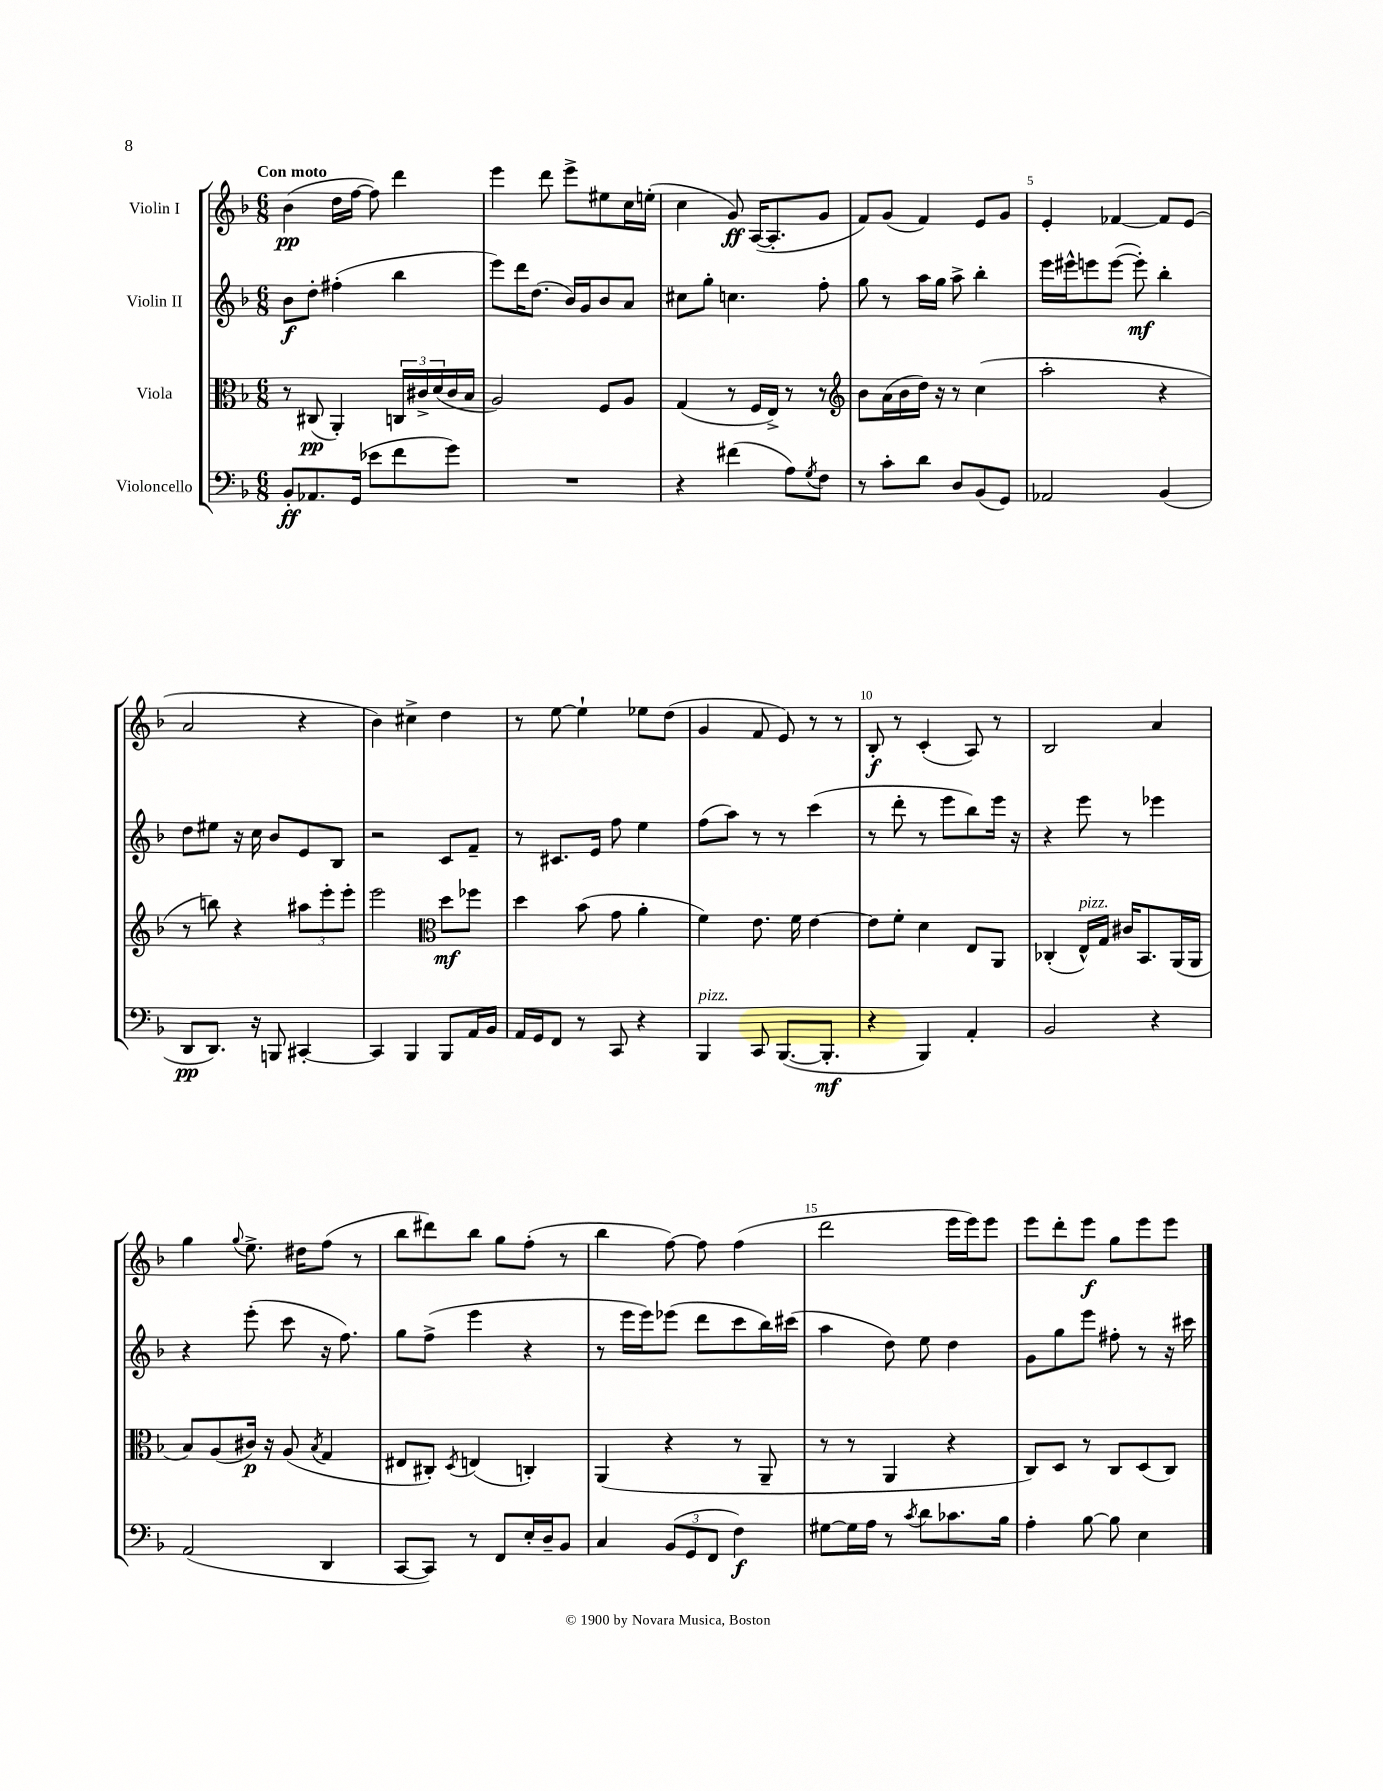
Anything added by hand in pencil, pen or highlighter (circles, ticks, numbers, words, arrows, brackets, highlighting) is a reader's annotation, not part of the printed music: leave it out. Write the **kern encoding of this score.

**kern	**kern	**kern	**kern
*staff4	*staff3	*staff2	*staff1
*clefF4	*clefC3	*clefG2	*clefG2
*k[b-]	*k[b-]	*k[b-]	*k[b-]
*M6/8	*M6/8	*M6/8	*M6/8
8BB-'/L	8r	8b-\L	(4b-\
8.AA-/	(8C#/	8dd'\J	.
.	4AA'/)	(4ff#'\	16dd\LL
(16GG/Jk	.	.	[16ff\JJ
8e-\L	.	.	8ff\])
8f\	24C/LL	4bb-\	4ddd\
.	24c#^/	.	.
.	(24d/	.	.
8g\J)	16c#/	.	.
.	16B-/JJ	.	.
=	=	=	=
2.r	2A/)	8eee\L)	4eee\
.	.	16ddd\K	.
.	.	(8.dd\J	.
.	.	.	8ddd\
.	.	16b-/LL)	8eee^\L
.	.	16g/J	.
.	8F/L	8b-/	8ee#\
.	8A/J	8a/J	16cc\L
.	.	.	(16ee'\JJ
=	=	=	=
4r	(4G/	8cc#\L	4cc\
.	.	8gg'\J	.
(4f#\	8r	4.cc\	8g/)
.	16F/LL	.	([16A/LK
.	16E^/JJ)	.	8.A'/]
8A\L)	8r	.	.
8qG/	.	.	.
8F\J	8r	8ff'\	8g/J
=	=	=	=
*	*clefG2	*	*
8r	8b-\L	8gg\	8f/L)
8c'\L	(16a\L	8r	(8g/J
.	16b-\	.	.
8d\J	16dd\JJ)	16aa\LL	4f/)
.	16r	16gg\JJ	.
8D/L	8r	8aa^\	.
(8BB-/	(4cc\	4bb-'\	8e/L
8GG/J)	.	.	8g/J
=	=	=	=
2AA-/	2aa'\	16eee\LL	4e'/
.	.	16eee#^^\J	.
.	.	8eee\	.
.	.	([8eee\J	[4f-/
.	.	8eee'\])	.
(4BB-/	4r	4bb-'\	8f-/]L
.	.	.	(8e/J
=	=	=	=
8DD/L	8r	8dd\L	2a/
8.DD/J)	8bb\)	8ee#\J	.
.	4r	16r	.
16r	.	16cc\	.
8BBB/	.	8b-/L	.
[4CC#'/	12aa#\L	8e/	4r
.	12eee'\	.	.
.	.	8B-/J	.
.	12eee'\J	.	.
=	=	=	=
4CC#/]	2eee\	2r	4b-\)
4BBB-/	.	.	4cc#^\
*	*clefC3	*	*
8BBB-/L	8dd\L	8c/L	4dd\
16AA/L	8ff-\J	8f~/J	.
16BB-/JJ	.	.	.
=	=	=	=
16AA/LL	4dd\	8r	8r
16GG/J	.	.	.
8FF/J	.	8.c#/L	[8ee\
8r	(8b-\	.	4ee`\]
.	.	16e/Jk	.
8CC/	8g\	8ff\	.
4r	4a'\	4ee\	8ee-\L
.	.	.	(8dd\J
=	=	=	=
4BBB-/	4f\)	(8ff\L	4g/
.	.	8aa\J)	.
8CC/	8.e\	8r	8f/
([8.BBB-/L	.	8r	8e/)
.	16f\	.	.
.	[4e\	(4ccc\	8r
8.BBB-'/]J	.	.	.
.	.	.	8r
=	=	=	=
4r	8e\]L	8r	8B-'/
.	8f'\J	8ddd'\	8r
4BBB-/)	4d\	8r	(4c'/
.	.	8eee\L	.
4AA'/	8E/L	8bb-\)	8A/)
.	8AA/J	16eee\Jk	8r
.	.	16r	.
=	=	=	=
2BB-/	(4C-'/	4r	2B-/
.	16E^^/LL)	8eee\	.
.	16G/JJ	.	.
.	16c#/LK	8r	.
.	8.BB-/	.	.
4r	.	4eee-\	4a/
.	(16AA/L	.	.
.	16AA/JJ	.	.
=	=	=	=
(2AA/	8B-/L)	4r	4gg\
.	(8A/	.	.
.	.	.	8qqgg/
.	16c#/Jk)	(8eee'\	8.ee^\
.	16r	.	.
.	(8A/	8ccc\	.
.	.	.	16dd#\LK
.	8qB-/	.	.
4DD/	4G/	16r	(8ff\J
.	.	8.ff\)	.
.	.	.	8r
=	=	=	=
[8CC/L	8E#/L	8gg\L	8bb-\L
8CC/]J)	8C#'/J)	(8ff^\J	8ddd#\)
.	8qD/	.	.
8r	(4E/	4eee\	8bb-\J
8FF/L	.	.	8gg\L
16E'/L	4C'/)	4r	(8ff'\J
16D~/J	.	.	.
8BB-/J	.	.	8r
=	=	=	=
4C/	(4AA/	8r	4bb-\
.	.	16eee\LL	.
.	.	16eee\J)	.
(12BB-/L	4r	(8eee-\J	[8ff\)
12GG/	.	.	.
.	.	8ddd\L	8ff\]
12FF/J	.	.	.
4F\)	8r	8ccc\	(4ff\
.	8AA~/	16bb-\L)	.
.	.	(16ccc#\JJ	.
=	=	=	=
[8G#\L	8r	4aa\	2ddd\
16G#\]L	8r	.	.
16A\JJ	.	.	.
8r	4AA/	8dd\)	.
8qc/	.	.	.
8d\L	.	8ee\	.
8.c-\	4r	4dd\	16eee\LL
.	.	.	16eee\J)
.	.	.	8eee\J
16B-\Jk	.	.	.
=	=	=	=
4A'\	8C/L)	8g\L	8eee\L
.	8D/J	8gg\	8ddd'\
[8B-\	8r	8eee\J	8eee\J
8B-\]	8C/L	8ff#'\	8gg\L
4E\	(8D/	8r	8eee\
.	8C/J)	16r	8eee\J
.	.	16ccc#\	.
==	==	==	==
*-	*-	*-	*-
